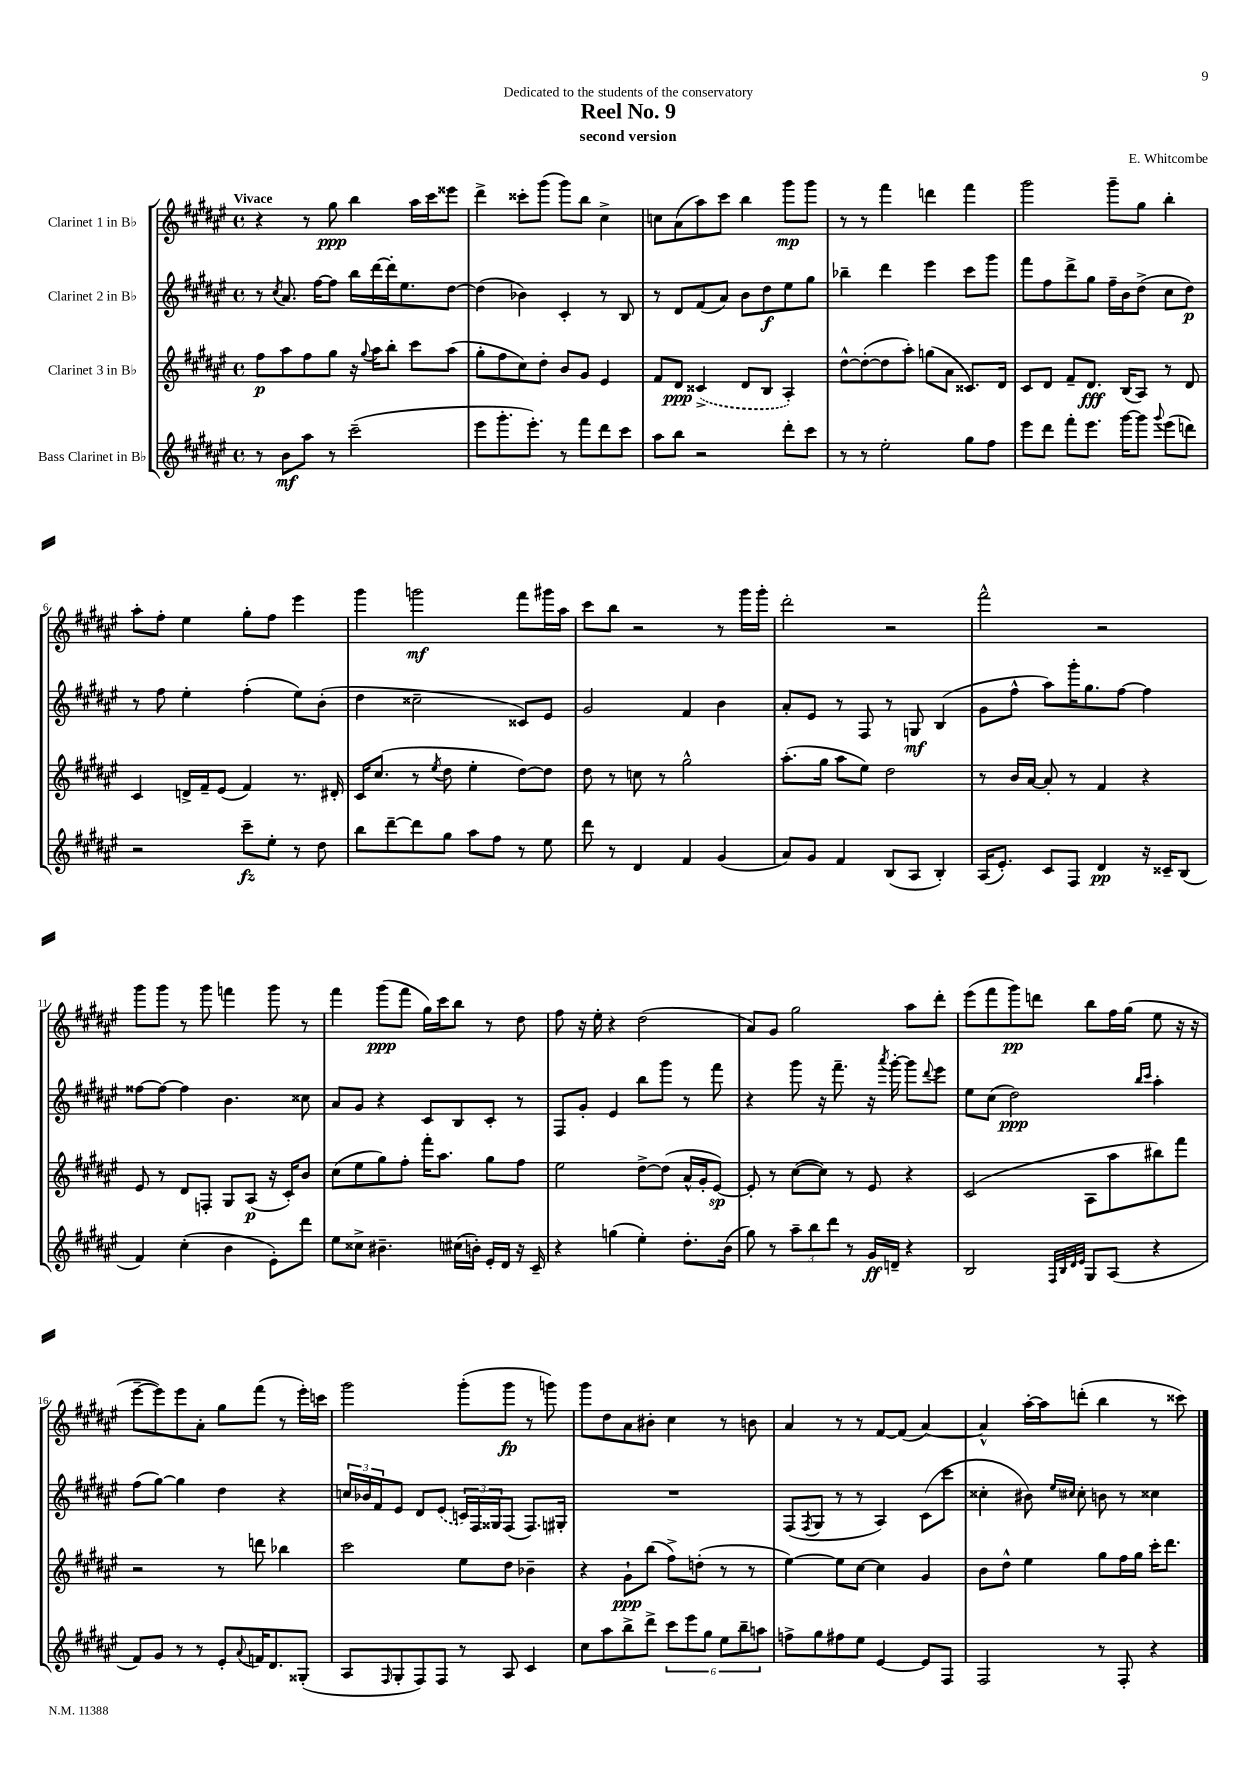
\header { title = "Reel No. 9" composer = "E. Whitcombe" subtitle = "second version" dedication = "Dedicated to the students of the conservatory" }
<<
\new StaffGroup <<
\new Staff = "s0" \with { instrumentName = "Clarinet 1 in Bb" } {
    \clef treble \key fis \major \defaultTimeSignature \time 4/4 \tempo "Vivace"
    r4 r8 gis''8\ppp b''4 ais''16 cis'''16 eisis'''8 |
    dis'''4-> cisis'''8-. gis'''8( gis'''8) b''8 cis''4-> |
    c''8 ais'8( ais''8) cis'''8 b''4 gis'''8\mp gis'''8 |
    r8 r8 fis'''4 d'''4 fis'''4 |
    gis'''2 gis'''8-- gis''8 b''4-. |
    ais''8-. fis''8-. eis''4 gis''8-. fis''8 eis'''4 |
    gis'''4 g'''2\mf fis'''8 gis'''16 ais''16 |
    cis'''8 b''8 r2 r8 gis'''16 gis'''16-. |
    dis'''2-. r2 |
    fis'''2-^ r2 |
    gis'''8 gis'''8 r8 gis'''8 f'''4 gis'''8 r8 |
    fis'''4 gis'''8\ppp( fis'''8 gis''16) cis'''16 b''8 r8 dis''8 |
    fis''8 r16 eis''16-. r4 dis''2( |
    ais'8) gis'8 gis''2 ais''8 dis'''8-. |
    eis'''8( fis'''8 gis'''8\pp) d'''8 b''8 fis''16 gis''16( eis''8 r16 r16 |
    eis'''8~-- eis'''8) eis'''8 ais'8-. gis''8 fis'''8( r8 eis'''16-.) c'''16 |
    gis'''2 gis'''8-.( gis'''8\fp r8 g'''8) |
    gis'''8 dis''8 ais'8 bis'8-. cis''4 r8 b'8 |
    ais'4 r8 r8 fis'8~ fis'8( ais'4~) |
    ais'4-^ ais''16~-. ais''16 d'''8-.( b''4 r8 cisis'''8) \bar "|." |
}
\new Staff = "s1" \with { instrumentName = "Clarinet 2 in Bb" } {
    \clef treble \key fis \major \defaultTimeSignature \time 4/4
    r8 \acciaccatura { cis''8 } ais'8. fis''16~ fis''8 b''16 dis'''16~ dis'''16-. eis''8. dis''8~ |
    dis''4( bes'4) cis'4-. r8 b8 |
    r8 dis'8 fis'8( ais'8) b'8 dis''8\f eis''8 gis''8 |
    bes''4-- dis'''4 eis'''4 cis'''8 gis'''8 |
    fis'''8 fis''8 dis'''8-> gis''8 fis''16-- b'16 dis''8->( cis''8 dis''8\p) |
    r8 fis''8 eis''4-. fis''4-.( eis''8) b'8-.( |
    dis''4 cisis''2-- cisis'8) eis'8 |
    gis'2 fis'4 b'4 |
    ais'8-. eis'8 r8 fis8 r8 g8\mf b4( |
    gis'8 fis''8-^ ais''8) gis'''16-. gis''8. fis''8~ fis''4 |
    fisis''8~ fisis''8~ fisis''4 b'4. cisis''8 |
    ais'8 gis'8 r4 cis'8 b8 cis'8-. r8 |
    fis8 gis'8-. eis'4 b''8 gis'''8 r8 fis'''8 |
    r4 gis'''8 r16 fis'''8.-- r16 \acciaccatura { ais'''8 } gis'''16~-. gis'''8 \appoggiatura { dis'''8 } eis'''8 |
    eis''8 cis''8( dis''2\ppp) \grace { b''16 cis'''16 } ais''4-. |
    fis''8( gis''8~) gis''4 dis''4 r4 |
    \tuplet 3/2 { c''16 bes'16 fis'16 } eis'8 dis'8 \once \slurDashed eis'8( \tuplet 3/2 { c'16) fis16 gisis16 } fis8( fis8.) gis16-. |
    R1 |
    fis8( \acciaccatura { fis8 } gis8 r8 r8 ais4) cis'8( cis'''8 |
    cisis''4-. bis'8) \grace { eis''16 cis''16 } cis''8-. b'8 r8 cisis''4 \bar "|." |
}
\new Staff = "s2" \with { instrumentName = "Clarinet 3 in Bb" } {
    \clef treble \key fis \major \defaultTimeSignature \time 4/4
    fis''8\p ais''8 fis''8 gis''8 r16 \appoggiatura { gis''8 } ais''16 b''8-. cis'''8 ais''8( |
    gis''8-. fis''8 cis''8) dis''8-. b'8 gis'8 eis'4 |
    fis'8 dis'8\ppp \once \slurDashed cisis'4->( dis'8 b8 ais4-.) |
    dis''8~-^ dis''8~-.( dis''8 ais''8-.) g''8( ais'8 cisis'8.) dis'16 |
    cis'8 dis'8 fis'8-- dis'8.\fff b16( ais8) r8 dis'8 |
    cis'4 d'16-> fis'16-- eis'8( fis'4) r8. dis'16-. |
    cis'16 cis''8.( r8 \acciaccatura { eis''8 } dis''8 eis''4-. dis''8~) dis''8 |
    dis''8 r8 c''8 r8 gis''2-^ |
    ais''8.-.( gis''16 ais''8 eis''8) dis''2 |
    r8 b'16 ais'16~ ais'8-. r8 fis'4 r4 |
    eis'8 r8 dis'8 f8-. gis8 ais8\p( r16 cis'16-.) b'8 |
    cis''8( eis''8 gis''8) fis''8-. fis'''16-. ais''8. gis''8 fis''8 |
    eis''2 dis''8~-> dis''8( ais'16-^ gis'16-. eis'8~\sp) |
    eis'8-. r8 cis''8~( cis''8) r8 eis'8 r4 |
    cis'2( ais8 ais''8 bis''8) fis'''8 |
    r2 r8 d'''8 bes''4 |
    cis'''2 eis''8 dis''8 bes'4-- |
    r4 gis'8-!\ppp b''8( fis''8->) d''8-.( r8 r8 |
    eis''4~) eis''8 cis''8~ cis''4 gis'4 |
    b'8 dis''8-^ eis''4 gis''8 fis''16 gis''16 cis'''16-. dis'''8. \bar "|." |
}
\new Staff = "s3" \with { instrumentName = "Bass Clarinet in Bb" } {
    \clef treble \key fis \major \defaultTimeSignature \time 4/4
    r8 b'8\mf ais''8 r8 cis'''2--( |
    eis'''8 gis'''8.-. eis'''8.-.) r8 fis'''8 dis'''8 cis'''8 |
    ais''8 b''8 r2 dis'''8-. cis'''8 |
    r8 r8 eis''2-. gis''8 fis''8 |
    eis'''8 dis'''8 fis'''8-. eis'''8. gis'''16~ gis'''8 \appoggiatura { gis'''8 } eis'''8( d'''8) |
    r2 cis'''8--\fz eis''8-. r8 dis''8 |
    b''8 dis'''8~-- dis'''8 gis''8 ais''8 fis''8 r8 eis''8 |
    dis'''8 r8 dis'4 fis'4 gis'4( |
    ais'8) gis'8 fis'4 b8( ais8 b4-.) |
    ais16( eis'8.-.) cis'8 fis8 dis'4\pp r16 cisis'16-- b8( |
    fis'4) cis''4-.( b'4 eis'8-.) dis'''8 |
    eis''8 cisis''8-> bis'4.-- cis''16( b'16-.) eis'16-. dis'16 r16 cis'16-- |
    r4 g''4( eis''4-.) dis''8.-. b'16( |
    gis''8) r8 \tuplet 3/2 { ais''8-- b''8 dis'''8 } r8 gis'16\ff d'16-- r4 |
    b2 \grace { fis32 b32 dis'32 eis'32 } gis8 ais8( r4 |
    fis'8) gis'8 r8 r8 eis'8-. \appoggiatura { ais'8 } f'16 dis'8. gisis8-.( |
    ais8 \grace { fis16 } gis8-. fis8) fis8 r8 ais8 cis'4 |
    cis''8 ais''8 b''8-> dis'''8-> \tuplet 6/4 { cis'''8 eis'''8 gis''8 eis''8 b''8-- a''8 } |
    f''8-> gis''8 fis''8 eis''8 eis'4~ eis'8 fis8 |
    fis2 r8 fis8-. r4 \bar "|." |
}
>>
>>
